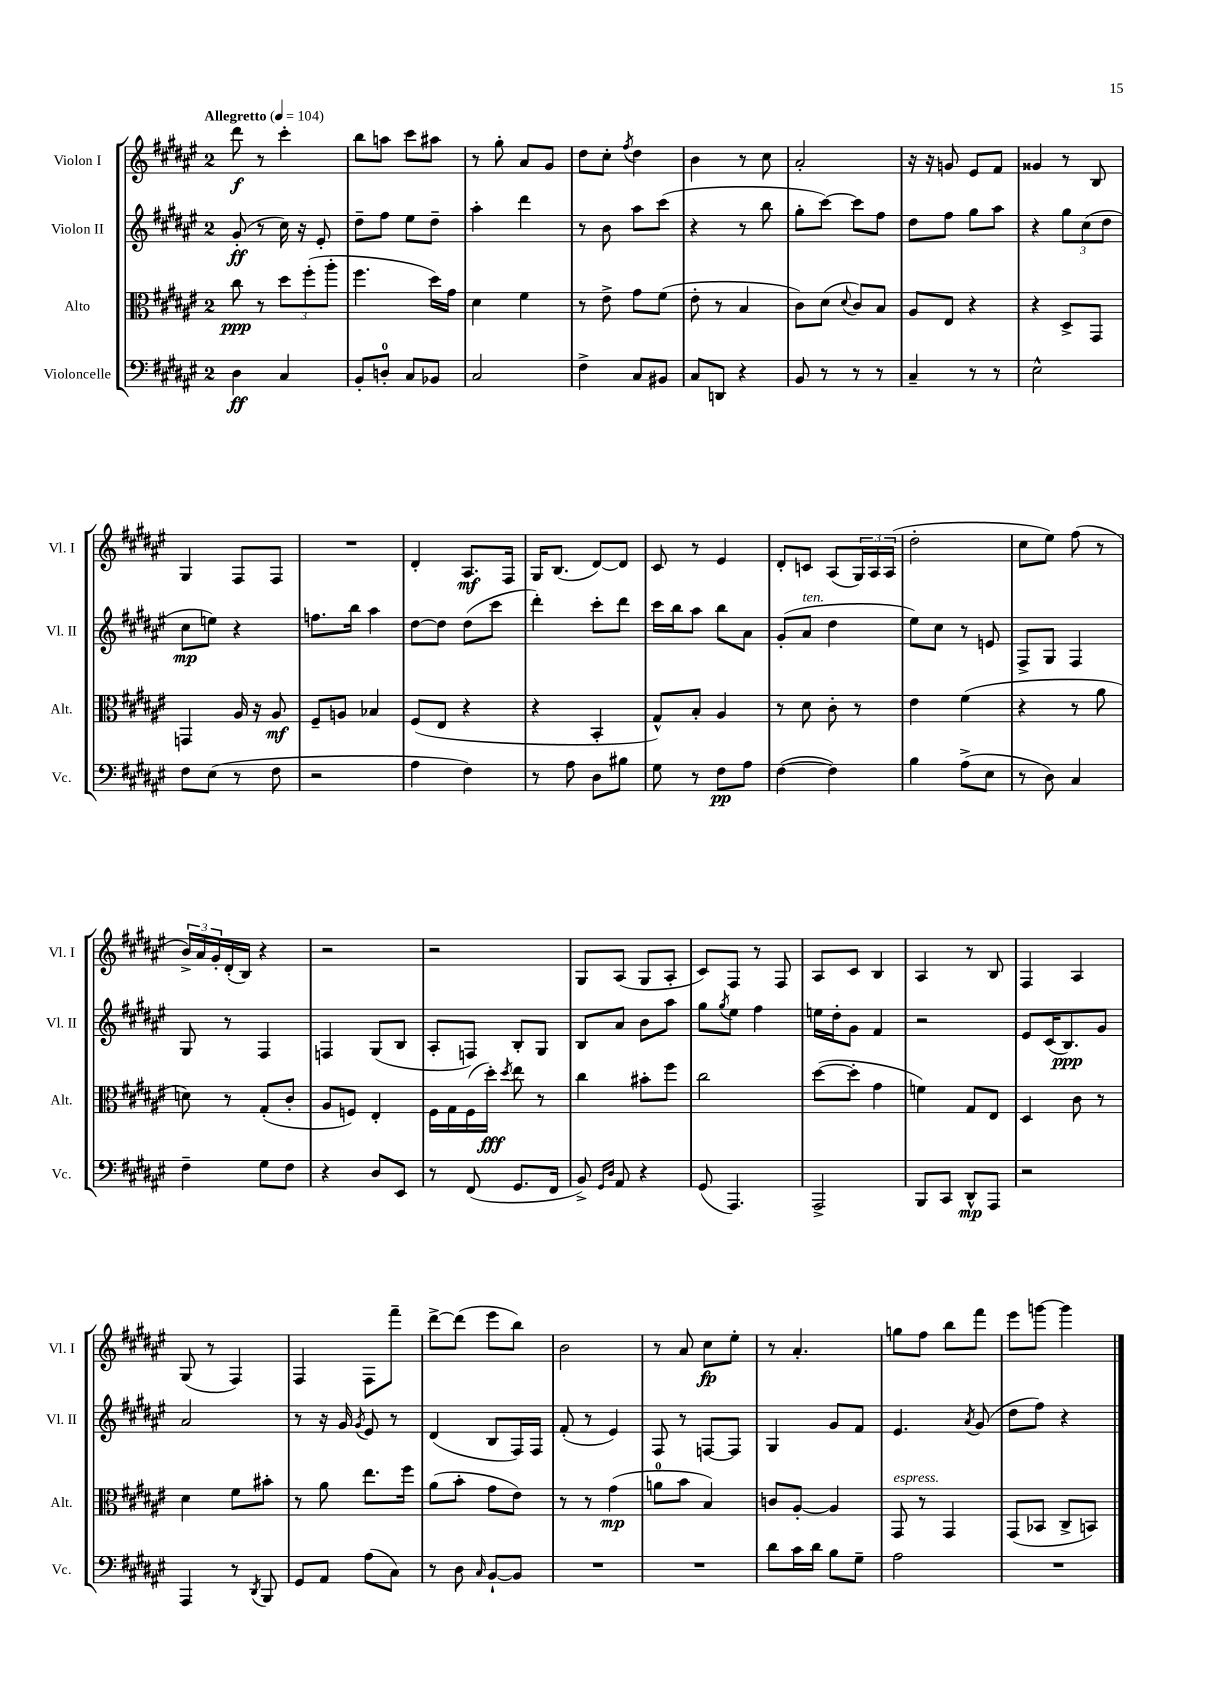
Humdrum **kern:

**kern	**dynam	**kern	**dynam	**kern	**dynam	**kern	**dynam
*part4	*part4	*part3	*part3	*part2	*part2	*part1	*part1
*staff4	*staff4	*staff3	*staff3	*staff2	*staff2	*staff1	*staff1
*I"Violoncelle	*	*I"Alto	*	*I"Violon II	*	*I"Violon I	*
*I'Vc.	*	*I'Alt.	*	*I'Vl. II	*	*I'Vl. I	*
*clefF4	*	*clefC3	*	*clefG2	*	*clefG2	*
*k[f#c#g#d#a#e#]	*	*k[f#c#g#d#a#e#]	*	*k[f#c#g#d#a#e#]	*	*k[f#c#g#d#a#e#]	*
*M2/4	*	*M2/4	*	*M2/4	*	*M2/4	*
*MM104	*	*MM104	*	*MM104	*	*MM104	*
=1	=1	=1	=1	=1	=1	=1	=1
!	!	!	!	!	!	!LO:TX:a:B:t=Allegretto	!
4D#\	ff	8cc#\	ppp	(8g#'/	ff	8ddd#\	f
.	.	8r	.	8r	.	8r	.
4C#/	.	12dd#\L	.	16cc#\)	.	4ccc#'\	.
.	.	.	.	16r	.	.	.
.	.	(12ff#'\	.	.	.	.	.
.	.	.	.	8e#'/	.	.	.
.	.	12aa#'\J	.	.	.	.	.
=2	=2	=2	=2	=2	=2	=2	=2
8BB'/L	.	4.ff#\	.	8dd#~\L	.	8bb\L	.
8Dn'/J	.	.	.	8ff#\J	.	8aan\J	.
8C#/L	.	.	.	8ee#\L	.	8ccc#\L	.
8BB-X/J	.	16dd#\LL)	.	8dd#~\J	.	8aa#X\J	.
.	.	16g#\JJ	.	.	.	.	.
=3	=3	=3	=3	=3	=3	=3	=3
2C#/	.	4d#\	.	4aa#'\	.	8r	.
.	.	.	.	.	.	8gg#'\	.
.	.	4f#\	.	4ddd#\	.	8a#/L	.
.	.	.	.	.	.	8g#/J	.
=4	=4	=4	=4	=4	=4	=4	=4
4F#^\	.	8r	.	8r	.	8dd#\L	.
.	.	8e#^\	.	8b\	.	8cc#'\J	.
.	.	.	.	.	.	8qff#/	.
8C#/L	.	8g#\L	.	8aa#\L	.	4dd#\	.
8BB#X/J	.	(8f#\J	.	(8ccc#\J	.	.	.
=5	=5	=5	=5	=5	=5	=5	=5
8C#/L	.	8e#'\	.	4r	.	4b\	.
8DDn/J	.	8r	.	.	.	.	.
4r	.	4B/	.	8r	.	8r	.
.	.	.	.	8bb\	.	8cc#\	.
=6	=6	=6	=6	=6	=6	=6	=6
8BB/	.	8c#\L)	.	8gg#'\L	.	2a#'/	.
8r	.	(8d#\J	.	[8ccc#\J)	.	.	.
.	.	8qqd#/	.	.	.	.	.
8r	.	8c#/L)	.	8ccc#\L]	.	.	.
8r	.	8B/J	.	8ff#\J	.	.	.
=7	=7	=7	=7	=7	=7	=7	=7
4C#~/	.	8A#/L	.	8dd#\L	.	16r	.
.	.	.	.	.	.	16r	.
.	.	8E#/J	.	8ff#\J	.	8gn/	.
8r	.	4r	.	8gg#\L	.	8e#/L	.
8r	.	.	.	8aa#\J	.	8f#/J	.
=8	=8	=8	=8	=8	=8	=8	=8
2E#^^\	.	4r	.	4r	.	4g##X/	.
.	.	8D#^/L	.	12gg#\L	.	8r	.
.	.	.	.	(12cc#\	.	.	.
.	.	8GG#/J	.	.	.	8B/	.
.	.	.	.	12dd#\J	.	.	.
!!LO:LB:g=z
=9	=9	=9	=9	=9	=9	=9	=9
8F#\L	.	4GGn/	.	8cc#\L	mp	4G#/	.
(8E#\J	.	.	.	8een\J)	.	.	.
8r	.	16A#/	.	4r	.	8F#/L	.
.	.	16r	.	.	.	.	.
8F#\	.	8A#/	mf	.	.	8F#/J	.
=10	=10	=10	=10	=10	=10	=10	=10
2r	.	8F#~/L	.	8.ffn\L	.	2r	.
.	.	8An/J	.	.	.	.	.
.	.	.	.	16bb\Jk	.	.	.
.	.	4B-X/	.	4aa#\	.	.	.
=11	=11	=11	=11	=11	=11	=11	=11
4A#\	.	(8F#/L	.	[8dd#\L	.	4d#'/	.
.	.	8E#/J	.	8dd#\J]	.	.	.
4F#\)	.	4r	.	(8dd#\L	.	8.A#/L	mf
.	.	.	.	8ccc#\J	.	.	.
.	.	.	.	.	.	16F#/Jk	.
=12	=12	=12	=12	=12	=12	=12	=12
8r	.	4r	.	4ddd#'\)	.	16G#/KL	.
.	.	.	.	.	.	(8.B/J	.
8A#\	.	.	.	.	.	.	.
8D#\L	.	4BB'/	.	8ccc#'\L	.	[8d#/L)	.
8B#X\J	.	.	.	8ddd#\J	.	8d#/J]	.
=13	=13	=13	=13	=13	=13	=13	=13
8G#\	.	8G#^^/L)	.	16ccc#\LL	.	8c#/	.
.	.	.	.	16bb\J	.	.	.
8r	.	8B'/J	.	8aa#\J	.	8r	.
8F#\L	pp	4A#/	.	8bb\L	.	4e#/	.
8A#\J	.	.	.	8a#\J	.	.	.
=14	=14	=14	=14	=14	=14	=14	=14
([4F#\	.	8r	.	(8g#'/L	.	8d#'/L	.
!	!	!	!	!LO:TX:a:i:t=ten.	!	!	!
.	.	8d#\	.	8a#/J	.	8cn/J	.
4F#\])	.	8c#'\	.	4dd#\	.	(8A#/L	.
.	.	8r	.	.	.	24G#/L)	.
.	.	.	.	.	.	24A#/	.
.	.	.	.	.	.	(24A#/JJ	.
=15	=15	=15	=15	=15	=15	=15	=15
4B\	.	4e#\	.	8ee#\L)	.	2dd#'\	.
.	.	.	.	8cc#\J	.	.	.
(8A#^\L	.	(4f#\	.	8r	.	.	.
8E#\J	.	.	.	8en/	.	.	.
=16	=16	=16	=16	=16	=16	=16	=16
8r	.	4r	.	8F#^/L	.	8cc#\L	.
8D#\)	.	.	.	8G#/J	.	8ee#\J)	.
4C#/	.	8r	.	4F#/	.	(8ff#\	.
.	.	8a#\	.	.	.	8r	.
!!LO:LB:g=z
=17	=17	=17	=17	=17	=17	=17	=17
4F#~\	.	8dn\)	.	8G#/	.	24b^/LL)	.
.	.	.	.	.	.	24a#/	.
.	.	.	.	.	.	24g#'/	.
.	.	8r	.	8r	.	(16d#'/	.
.	.	.	.	.	.	16B/JJ)	.
8G#\L	.	(8G#'/L	.	4F#/	.	4r	.
8F#\J	.	8c#'/J	.	.	.	.	.
=18	=18	=18	=18	=18	=18	=18	=18
4r	.	8A#/L	.	4Fn/	.	2r	.
.	.	8Fn/J)	.	.	.	.	.
8D#/L	.	4E#'/	.	(8G#/L	.	.	.
8EE#/J	.	.	.	8B/J	.	.	.
=19	=19	=19	=19	=19	=19	=19	=19
8r	.	16F#\LL	.	8A#'/L	.	2r	.
.	.	16G#\	.	.	.	.	.
(8FF#/	.	(16F#\	.	8Fn/J)	.	.	.
.	.	16dd#'\JJ)	fff	.	.	.	.
.	.	8qdd#/	.	.	.	.	.
8.GG#/L	.	8ee#\	.	8B'/L	.	.	.
.	.	8r	.	8G#/J	.	.	.
16FF#/Jk	.	.	.	.	.	.	.
=20	=20	=20	=20	=20	=20	=20	=20
8BB^/)	.	4cc#\	.	8B/L	.	8G#/L	.
16qqGG#/LL	.	.	.	.	.	.	.
16qqD#/JJ	.	.	.	.	.	.	.
8AA#/	.	.	.	8a#/J	.	(8A#/J	.
4r	.	8b#X'\L	.	8b\L	.	8G#/L	.
.	.	8ff#\J	.	8aa#\J	.	8A#'/J	.
=21	=21	=21	=21	=21	=21	=21	=21
(8GG#/	.	2cc#\	.	8gg#\L	.	8c#/L)	.
.	.	.	.	8qgg#/	.	.	.
4.AAA#/)	.	.	.	8ee#\J	.	8F#/J	.
.	.	.	.	4ff#\	.	8r	.
.	.	.	.	.	.	8F#/	.
=22	=22	=22	=22	=22	=22	=22	=22
2AAA#^/	.	([8dd#\L	.	16een\LL	.	8A#/L	.
.	.	.	.	16dd#'\J	.	.	.
.	.	8dd#'\J]	.	8g#\J	.	8c#/J	.
.	.	4g#\	.	4f#/	.	4B/	.
=23	=23	=23	=23	=23	=23	=23	=23
8BBB/L	.	4fn\)	.	2r	.	4A#/	.
8CC#/J	.	.	.	.	.	.	.
8DD#^^/L	mp	8G#/L	.	.	.	8r	.
8AAA#/J	.	8E#/J	.	.	.	8B/	.
=24	=24	=24	=24	=24	=24	=24	=24
2r	.	4D#/	.	8e#/L	.	4F#/	.
.	.	.	.	(16c#/K	.	.	.
.	.	.	.	8.B/)	ppp	.	.
.	.	8c#\	.	.	.	4A#/	.
.	.	8r	.	8g#/J	.	.	.
!!LO:LB:g=z
=25	=25	=25	=25	=25	=25	=25	=25
4AAA#/	.	4d#\	.	2a#/	.	(8G#/	.
.	.	.	.	.	.	8r	.
8r	.	8f#\L	.	.	.	4F#/)	.
8qDD#/	.	.	.	.	.	.	.
8BBB/	.	8b#X'\J	.	.	.	.	.
=26	=26	=26	=26	=26	=26	=26	=26
8GG#/L	.	8r	.	8r	.	4F#/	.
8AA#/J	.	8a#\	.	16r	.	.	.
.	.	.	.	16g#/	.	.	.
.	.	.	.	8qg#/	.	.	.
(8A#\L	.	8.ee#\L	.	8e#/	.	8F#\L	.
8C#\J)	.	.	.	8r	.	8fff#~\J	.
.	.	16ff#\Jk	.	.	.	.	.
=27	=27	=27	=27	=27	=27	=27	=27
8r	.	(8a#\L	.	(4d#/	.	[8ddd#^\L	.
8D#\	.	8b'\J	.	.	.	(8ddd#\J]	.
16qqC#/	.	.	.	.	.	.	.
[8BB`/L	.	8g#\L	.	8B/L	.	8eee#\L	.
8BB/J]	.	8e#\J)	.	16F#/L)	.	8bb\J)	.
.	.	.	.	16F#/JJ	.	.	.
=28	=28	=28	=28	=28	=28	=28	=28
2r	.	8r	.	(8f#'/	.	2b\	.
.	.	8r	.	8r	.	.	.
.	.	(4g#\	mp	4e#/)	.	.	.
=29	=29	=29	=29	=29	=29	=29	=29
2r	.	8an\L	.	8F#/	.	8r	.
.	.	8b\J	.	8r	.	8a#/	.
.	.	4B/)	.	[8Fn/L	.	8cc#\L	fp
.	.	.	.	8F/J]	.	8ee#'\J	.
=30	=30	=30	=30	=30	=30	=30	=30
8d#\L	.	8cn/L	.	4G#/	.	8r	.
16c#\L	.	[8A#'/J	.	.	.	4.a#'/	.
16d#\JJ	.	.	.	.	.	.	.
8B\L	.	4A#/]	.	8g#/L	.	.	.
8G#~\J	.	.	.	8f#/J	.	.	.
=31	=31	=31	=31	=31	=31	=31	=31
!	!	!LO:TX:a:i:t=espress.	!	!	!	!	!
2A#\	.	8GG#/	.	4.e#/	.	8ggn\L	.
.	.	8r	.	.	.	8ff#\J	.
.	.	4GG#/	.	.	.	8bb\L	.
.	.	.	.	8qa#/	.	.	.
.	.	.	.	(8g#/	.	8fff#\J	.
=32	=32	=32	=32	=32	=32	=32	=32
2r	.	(8GG#/L	.	8dd#\L	.	8eee#\L	.
.	.	8BB-X/J	.	8ff#\J)	.	[8gggn\J	.
.	.	8C#^/L	.	4r	.	4ggg\]	.
.	.	8BBn/J)	.	.	.	.	.
==	==	==	==	==	==	==	==
*-	*-	*-	*-	*-	*-	*-	*-
